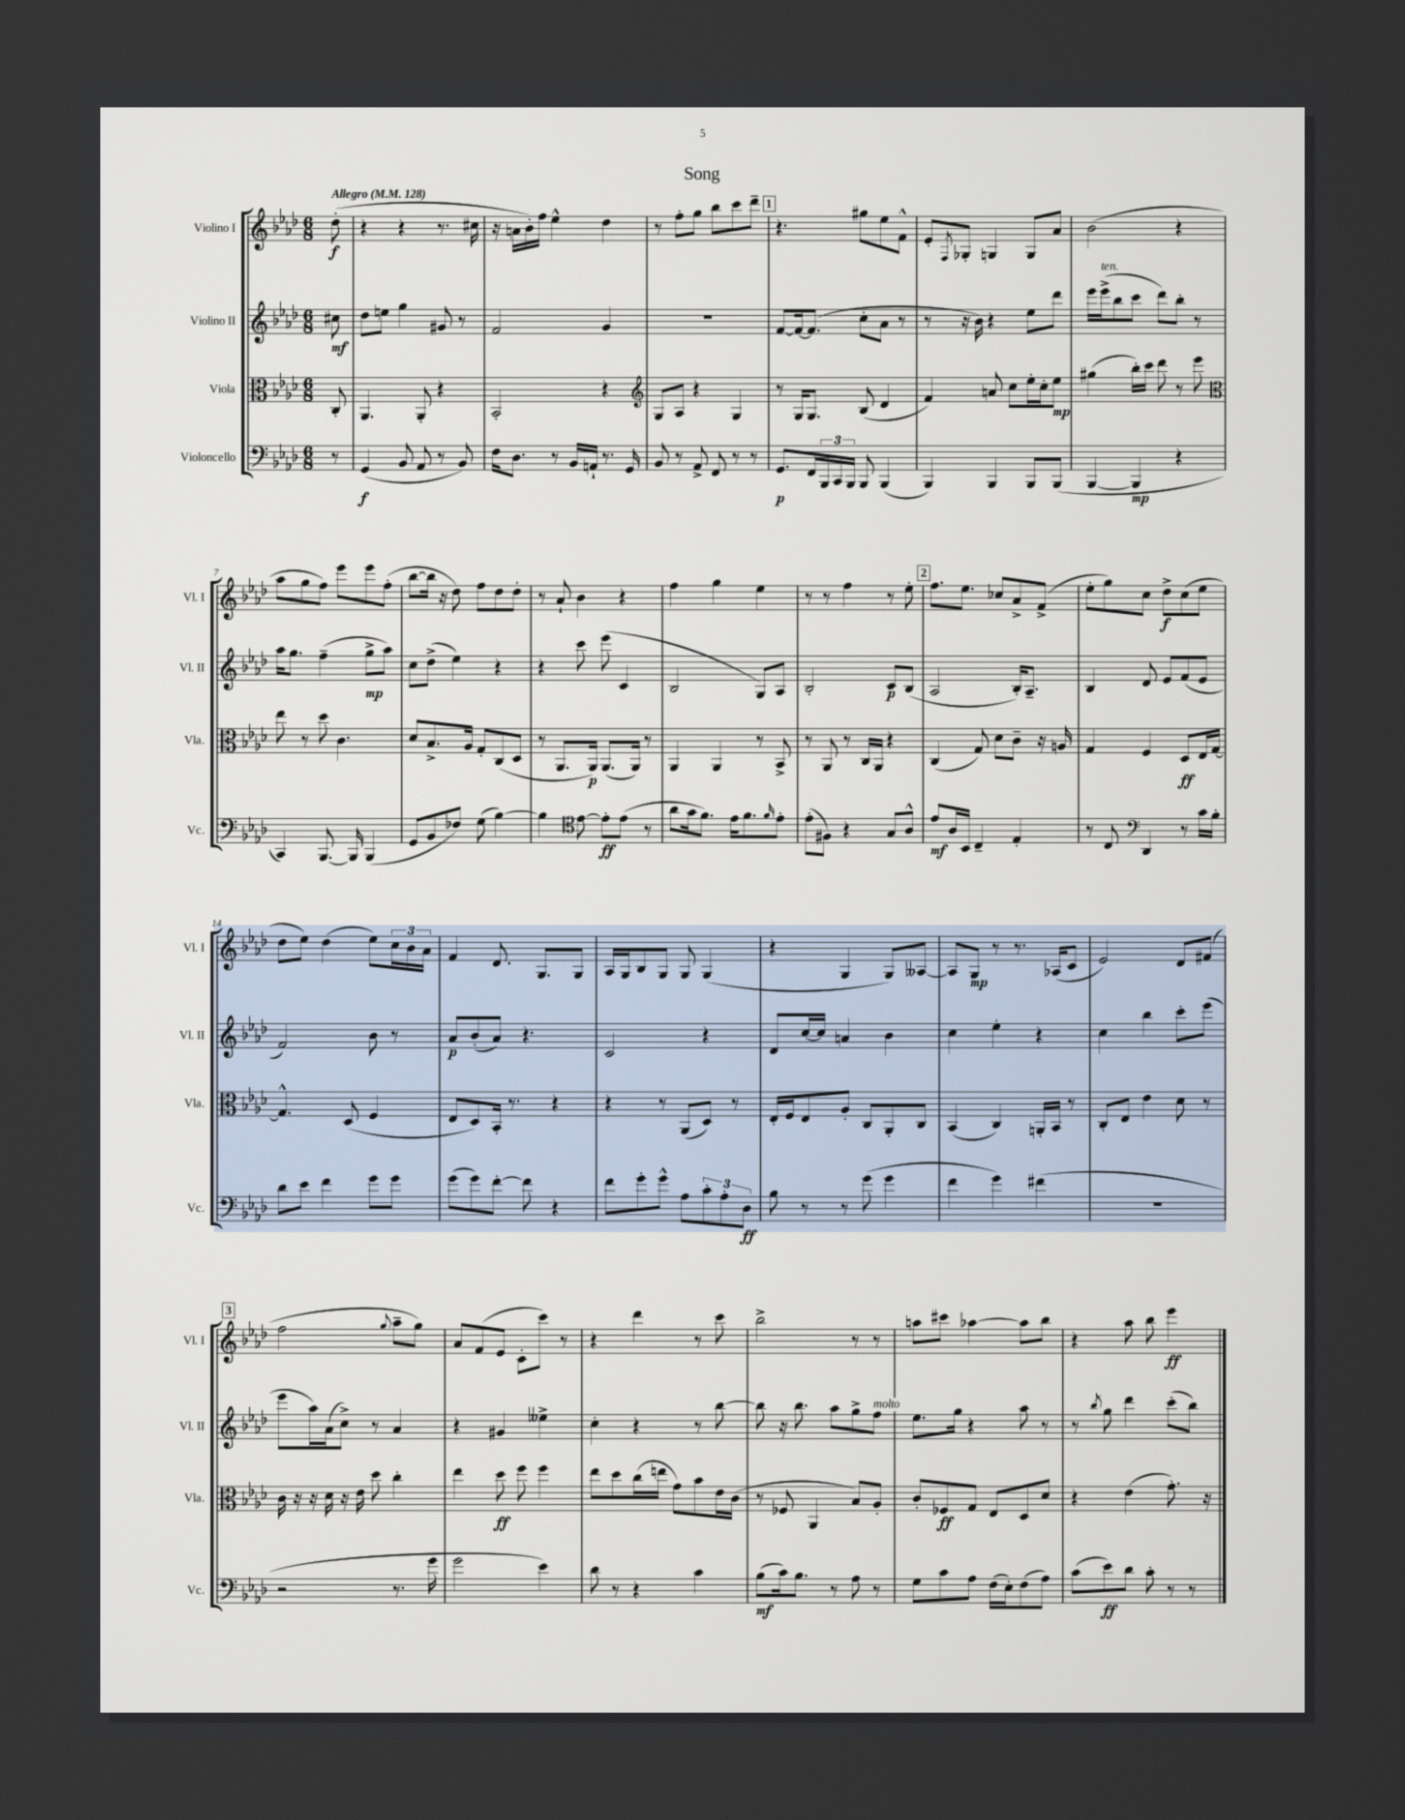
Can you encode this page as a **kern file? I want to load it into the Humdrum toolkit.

**kern	**dynam	**kern	**dynam	**kern	**dynam	**kern	**dynam
*part4	*part4	*part3	*part3	*part2	*part2	*part1	*part1
*staff4	*staff4	*staff3	*staff3	*staff2	*staff2	*staff1	*staff1
*I"Violoncello	*	*I"Viola	*	*I"Violino II	*	*I"Violino I	*
*I'Vc.	*	*I'Vla.	*	*I'Vl. II	*	*I'Vl. I	*
*clefF4	*	*clefC3	*	*clefG2	*	*clefG2	*
*k[b-e-a-d-]	*	*k[b-e-a-d-]	*	*k[b-e-a-d-]	*	*k[b-e-a-d-]	*
*M6/8	*	*M6/8	*	*M6/8	*	*M6/8	*
*MM128	*	*MM128	*	*MM128	*	*MM128	*
=	=	=	=	=	=	=	=
!	!	!	!	!	!	!LO:TX:a:B:t=Allegro	!
8r	.	8C'/	.	8cc#X\	mf	(8dd-'\	f
=1	=1	=1	=1	=1	=1	=1	=1
(4GG/	f	4.AA-/	.	8dd-\L	.	4r	.
.	.	.	.	8een\J	.	.	.
8BB-/	.	.	.	4gg\	.	4r	.
8AA-/	.	8AA-'/	.	.	.	.	.
8r	.	4r	.	8g#X/	.	8.r	.
8BB-/)	.	.	.	8r	.	.	.
.	.	.	.	.	.	16cc#X\	.
=2	=2	=2	=2	=2	=2	=2	=2
16F\KL	.	2BB-'/	.	2f/	.	16r	.
8.D-\J	.	.	.	.	.	16an\LL	.
.	.	.	.	.	.	16b-'\)	.
.	.	.	.	.	.	16ff\JJ	.
8r	.	.	.	.	.	4ee-^^\	.
16BB-/LL	.	.	.	.	.	.	.
16AAn`/JJ	.	.	.	.	.	.	.
8.r	.	4r	.	4g/	.	4dd-\	.
16GG/	.	.	.	.	.	.	.
=3	=3	=3	=3	=3	=3	=3	=3
*	*	*clefG2	*	*	*	*	*
8BB-/	.	8G/L	.	2.r	.	8r	.
8r	.	8A-/J	.	.	.	8ff'\L	.
8AA-^/	.	4r	.	.	.	8gg\J	.
8FF/	.	.	.	.	.	8bb-\L	.
8r	.	4G/	.	.	.	8ccc\	.
8r	.	.	.	.	.	8ddd-~\J	.
!!LO:REH:place=s1:t=1
=4	=4	=4	=4	=4	=4	=4	=4
8.GG/L	p	8r	.	[8f/L	.	4.r	.
.	.	16G/KL	.	16f/k_	.	.	.
16FF/L	.	8.G/J	.	(8.f/J]	.	.	.
24BBB-/	.	.	.	.	.	.	.
24CC/	.	.	.	.	.	.	.
24BBB-/JJ	.	.	.	.	.	.	.
8BBB-/	.	(8B-/	.	8cc'\L	.	8gg#X\L	.
(4BBB-/	.	4d-/	.	8a-\J	.	8ee-\	.
.	.	.	.	8r	.	8f^^\J	.
=5	=5	=5	=5	=5	=5	=5	=5
4BBB-/)	.	4f/)	.	8r	.	8e-'/L	.
.	.	.	.	.	.	8qF/	.
.	.	.	.	16r	.	8G-X'/J	.
.	.	.	.	16b-\)	.	.	.
4BBB-/	.	8an/	.	4r	.	4Gn/	.
.	.	8cc\L	.	.	.	.	.
8BBB-/L	.	16ee-'\L	.	8ee-\L	.	8G/L	.
.	.	16cc'\J	.	.	.	.	.
(8BBB-/J	.	8ee-\J	mp	8ddd-\J	.	8a-/J	.
=6	=6	=6	=6	=6	=6	=6	=6
[4BBB-/	.	(4gg#X\	.	16eee-\LL	.	(2b-\	.
!	!	!	!	!LO:TX:a:i:t=ten.	!	!	!
.	.	.	.	(16eee-^\J	.	.	.
.	.	.	.	8bb-\	.	.	.
4BBB-/]	mp	16bb-'\LL)	.	8ccc\J	.	.	.
.	.	16ccc\JJ	.	.	.	.	.
.	.	8ddd-\	.	8ddd-\L)	.	.	.
4r	.	8r	.	8bb-'\J	.	4r	.
.	.	8eee-\	.	8r	.	.	.
!!LO:LB:g=z
=7	=7	=7	=7	=7	=7	=7	=7
*	*	*clefC3	*	*	*	*	*
4CC/)	.	8ee-\	.	16aa-\KL	.	8aa-\L	.
.	.	.	.	8.gg\J	.	.	.
.	.	8r	.	.	.	8gg\	.
[8.BBB-/	.	8dd-\	.	(4ff~\	.	8ff\J)	.
.	.	4.c\	.	.	.	8eee-\L	.
16BBB-/]	.	.	.	.	.	.	.
(4BBB-/	.	.	.	8gg^\L	mp	8eee-\	.
.	.	.	.	8aa-\J)	.	(8ff'\J	.
=8	=8	=8	=8	=8	=8	=8	=8
8GG/L	.	8d-/L	.	8cc\L	.	[8bb-\L	.
8BB-/	.	8.B-^/	.	(8dd-^\J	.	16bb-\Jk]	.
.	.	.	.	.	.	16r	.
8F-X/J)	.	.	.	4ee-\)	.	8dd-\)	.
.	.	16A-/Jk	.	.	.	.	.
(8G\	.	8G'/L	.	.	.	8ff\L	.
[4B-\)	.	(8C/	.	4r	.	8dd-\	.
.	.	8D-/J	.	.	.	8dd-'\J	.
=9	=9	=9	=9	=9	=9	=9	=9
4B-\]	.	8r	.	4r	.	8r	.
.	.	8.AA-/L	.	.	.	8a-`/	.
*clefC4	*	*	*	*	*	*	*
[8e-\	.	.	.	8ccc\	.	4b-\	.
.	.	16AA-/Jk)	p	.	.	.	.
8e-'\L]	ff	(8.AA-/L	.	(8eee-\	.	.	.
(8e-\J	.	.	.	4c/	.	4r	.
.	.	16AA-/Jk)	.	.	.	.	.
8r	.	8r	.	.	.	.	.
=10	=10	=10	=10	=10	=10	=10	=10
8a-\L	.	4AA-/	.	2B-/	.	4ff\	.
16g\k	.	.	.	.	.	.	.
8.f\J)	.	.	.	.	.	.	.
.	.	4AA-/	.	.	.	4gg\	.
16e-\KL	.	.	.	.	.	.	.
8.f\	.	.	.	.	.	.	.
.	.	8r	.	8G/L)	.	4ee-\	.
16qqf/	.	.	.	.	.	.	.
8e-'\J	.	8BB-^/	.	8A-/J	.	.	.
=11	=11	=11	=11	=11	=11	=11	=11
(8e-'\L	.	8r	.	2B-'/	.	8r	.
8F#X\J)	.	8AA-/	.	.	.	8r	.
4r	.	8r	.	.	.	4ff\	.
.	.	16C/LL	.	.	.	.	.
.	.	16AA-/JJ	.	.	.	.	.
8G/L	.	4r	.	8c/L	p	8r	.
8A-^^/J	.	.	.	(8B-/J	.	8ee-'\	.
!!LO:REH:place=s1:t=2
=12	=12	=12	=12	=12	=12	=12	=12
8e-/L	mf	(4C/	.	2A-/	.	8.ff\L	.
16A-/L	.	.	.	.	.	.	.
16BB-/JJ	.	.	.	.	.	8.ee-\J	.
4C~/	.	8G/)	.	.	.	.	.
.	.	8d-\L	.	.	.	8cc-X/L	.
4E-'/	.	8c~\J	.	16B-'/KL)	.	8a-^/	.
.	.	.	.	8.A-~/J	.	.	.
.	.	16r	.	.	.	(8f^/J	.
.	.	16An/	.	.	.	.	.
=13	=13	=13	=13	=13	=13	=13	=13
8r	.	4G/	.	4B-/	.	8ee-'\L	.
8C/	.	.	.	.	.	8gg\)	.
*clefF4	*	*	*	*	*	*	*
4DD-/	.	4F/	.	8d-/	.	8cc\J	.
.	.	.	.	8e-/L	.	8dd-^\L	f
8r	.	8D-/L	ff	(8f/	.	(8cc\	.
16c\LL	.	16E-/L	.	8e-/J	.	8ee-\J	.
16B-'\JJ	.	[16G/JJ	.	.	.	.	.
!!LO:LB:g=z
=14	=14	=14	=14	=14	=14	=14	=14
8d-\L	.	4.G^^/]	.	2f/)	.	8dd-\L	.
8e-\J	.	.	.	.	.	8ee-\J)	.
4f\	.	.	.	.	.	(4dd-\	.
.	.	(8D-/	.	.	.	.	.
8g\L	.	4F/	.	8b-\	.	8ee-\L)	.
8g\J	.	.	.	8r	.	24cc\L	.
.	.	.	.	.	.	24b-\	.
.	.	.	.	.	.	24a-\JJ	.
=15	=15	=15	=15	=15	=15	=15	=15
(8g\L	.	8E-/L	.	8a-/L	p	4f/	.
8g\)	.	8D-/)	.	(8b-'/	.	.	.
[8f'\J	.	16BB-'/Jk	.	8a-/J)	.	8.d-/	.
.	.	8.r	.	.	.	.	.
8f\]	.	.	.	4.r	.	.	.
.	.	.	.	.	.	8.G/L	.
4r	.	4r	.	.	.	.	.
.	.	.	.	.	.	8G/J	.
=16	=16	=16	=16	=16	=16	=16	=16
8f\L	.	4r	.	2c/	.	16A-/LL	.
.	.	.	.	.	.	16G/J	.
8g'\	.	.	.	.	.	8B-/	.
8g^^\J	.	8r	.	.	.	8G/J	.
8A-\L	.	(8AA-/L	.	.	.	8G/	.
12c'\	.	8D-/J)	.	4r	.	(4G/	.
12A-'\	.	.	.	.	.	.	.
.	.	8r	.	.	.	.	.
12D-\J	ff	.	.	.	.	.	.
=17	=17	=17	=17	=17	=17	=17	=17
8B-\	.	16E-'/LL	.	8d-/L	.	4r	.
.	.	16F/J	.	.	.	.	.
8r	.	8E-/	.	[16cc/L	.	.	.
.	.	.	.	16cc/JJ]	.	.	.
8r	.	8A-'/J	.	4an/	.	4G/	.
(8g\	.	8C/L	.	.	.	.	.
4g\	.	8AA-'/	.	4b-\	.	8G/L)	.
.	.	8C/J	.	.	.	[8A--X/J	.
=18	=18	=18	=18	=18	=18	=18	=18
4f\	.	(4BB-/	.	4cc\	.	8A--/L]	.
.	.	.	.	.	.	8G/J	mp
4g\)	.	4C/)	.	4ee-'\	.	8r	.
.	.	.	.	.	.	8.r	.
(4f#X\	.	16AAn'/LL	.	4r	.	.	.
.	.	16BB-/JJ	.	.	.	(16A-X/KL	.
.	.	8r	.	.	.	8c/J	.
=19	=19	=19	=19	=19	=19	=19	=19
2.r	.	8C'/L	.	4cc\	.	2e-/)	.
.	.	8E-/J	.	.	.	.	.
.	.	4e-\	.	4bb-\	.	.	.
.	.	8d-\	.	8ccc'\L	.	8d-/L	.
.	.	8r	.	(8eee-\J	.	(8f#X/J	.
!!LO:LB:g=z
!!LO:REH:place=s1:t=3
=20	=20	=20	=20	=20	=20	=20	=20
2r	.	16c\	.	8eee-\L	.	2ff\	.
.	.	16r	.	.	.	.	.
.	.	16r	.	16aa-\L)	.	.	.
.	.	16d-\	.	(16a-\J	.	.	.
.	.	16r	.	8cc^\J)	.	.	.
.	.	16e-\	.	.	.	.	.
.	.	8dd-\	.	8r	.	.	.
.	.	.	.	.	.	8qqgg/	.
8.r	.	4cc'\	.	4a-/	.	8aa-~\L	.
.	.	.	.	.	.	8gg\J)	.
16g\	.	.	.	.	.	.	.
=21	=21	=21	=21	=21	=21	=21	=21
2g\	.	4ee-\	.	4r	.	8a-/L	.
.	.	.	.	.	.	(8f/	.
.	.	8dd-\	ff	4g#X/	.	8e-/J	.
.	.	8ff\	.	.	.	8c'\L	.
4e-\)	.	4ff\	.	4ee--X^\	.	8ccc\J)	.
.	.	.	.	.	.	8r	.
=22	=22	=22	=22	=22	=22	=22	=22
8d-\	.	8ee-\L	.	4cc'\	.	4r	.
8r	.	8dd-\	.	.	.	.	.
4r	.	(16cc\L	.	4r	.	4ddd-\	.
.	.	16een\JJ	.	.	.	.	.
.	.	8g\L)	.	.	.	.	.
4c\	.	8b-\	.	8r	.	8r	.
.	.	16e-\L	.	[8bb-\	.	8ccc\	.
.	.	(16c\JJ	.	.	.	.	.
=23	=23	=23	=23	=23	=23	=23	=23
(8B-\L	mf	8r	.	8bb-\]	.	2bb-^\	.
16c\k)	.	8F-X/	.	16r	.	.	.
8.B-\J	.	.	.	8.bb-\	.	.	.
.	.	4AA-/	.	.	.	.	.
8r	.	.	.	8aa-\L	.	.	.
8A-\	.	8B-/L)	.	8gg^\	.	8r	.
!	!	!	!	!LO:TX:a:i:t=molto	!	!	!
8r	.	8A-'/J	.	8ff\J	.	8r	.
=24	=24	=24	=24	=24	=24	=24	=24
8G\L	.	8c'/L	.	8.ee-\L	.	8aan\L	.
8c\	.	8F-X/	ff	.	.	8ccc#X\J	.
.	.	.	.	16gg\Jk	.	.	.
8A-\J	.	8G/J	.	4r	.	[4aa-X\	.
(16F\LL	.	8E-/L	.	.	.	.	.
16E-'\J)	.	.	.	.	.	.	.
(8F\	.	8D-/	.	8aa-\	.	8aa-\L]	.
8A-\J)	.	8d-/J	.	8r	.	8bb-\J	.
=25	=25	=25	=25	=25	=25	=25	=25
(8c\L	.	4r	.	8r	.	4r	.
.	.	.	.	8qbb-/	.	.	.
8e-\)	ff	.	.	8gg\	.	.	.
8d-\J	.	(4e-\	.	4ddd-\	.	8aa-\	.
8c'\	.	.	.	.	.	8bb-\	.
8r	.	8.g'\)	.	(8ccc'\L	.	4eee-\	ff
8r	.	.	.	8bb-\J)	.	.	.
.	.	16r	.	.	.	.	.
==	==	==	==	==	==	==	==
*-	*-	*-	*-	*-	*-	*-	*-
